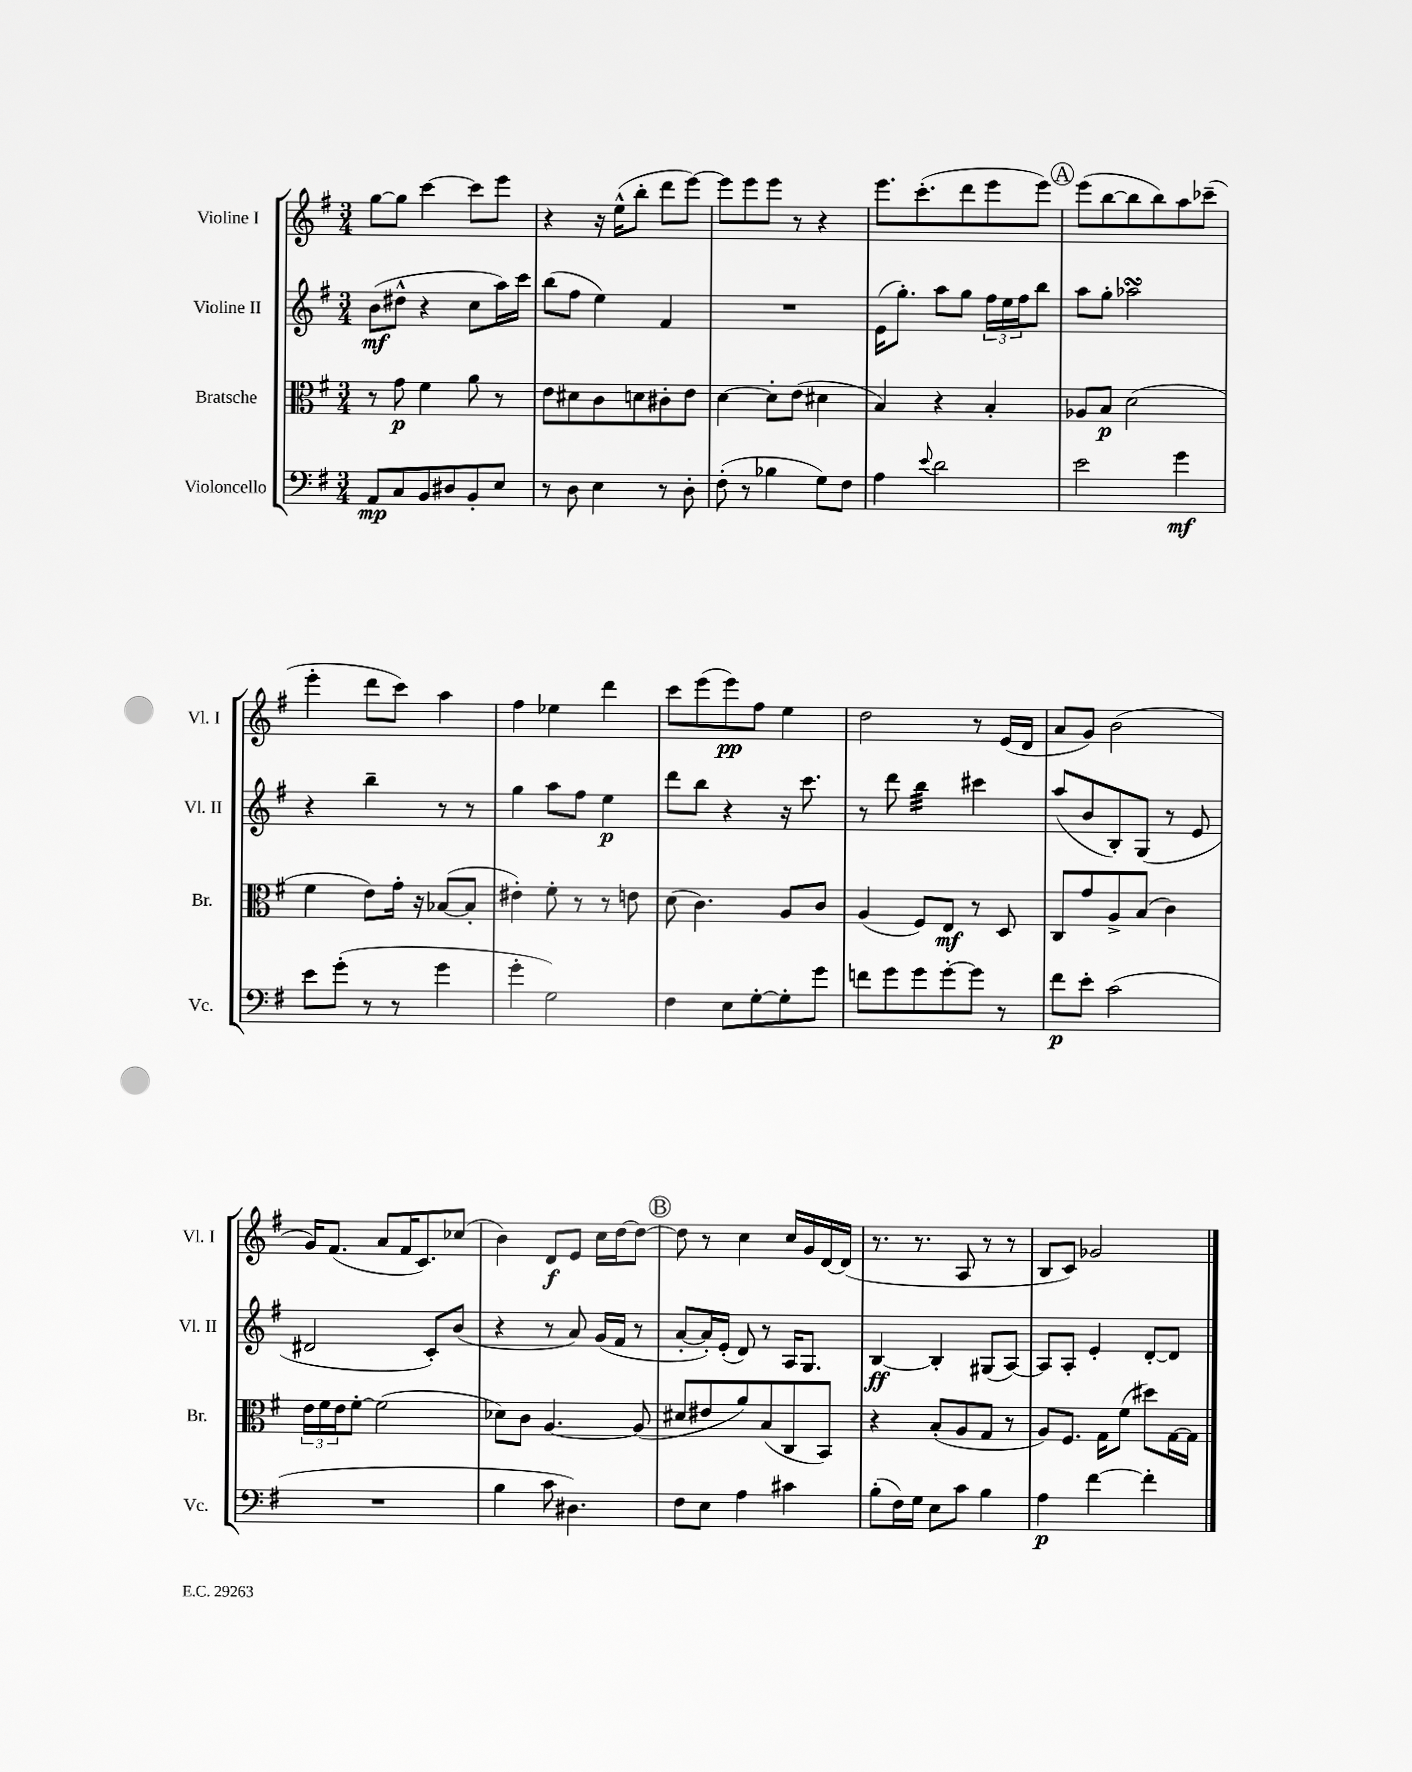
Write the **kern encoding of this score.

**kern	**dynam	**kern	**dynam	**kern	**dynam	**kern	**dynam
*part4	*part4	*part3	*part3	*part2	*part2	*part1	*part1
*staff4	*staff4	*staff3	*staff3	*staff2	*staff2	*staff1	*staff1
*I"Violoncello	*	*I"Bratsche	*	*I"Violine II	*	*I"Violine I	*
*I'Vc.	*	*I'Br.	*	*I'Vl. II	*	*I'Vl. I	*
*clefF4	*	*clefC3	*	*clefG2	*	*clefG2	*
*k[f#]	*	*k[f#]	*	*k[f#]	*	*k[f#]	*
*M3/4	*	*M3/4	*	*M3/4	*	*M3/4	*
=1	=1	=1	=1	=1	=1	=1	=1
8AA/L	mp	8r	.	(8b\L	mf	[8gg\L	.
8C/	.	8g\	p	8dd#X^^\J	.	8gg\J]	.
8BB/	.	4f#\	.	4r	.	[4ccc\	.
8D#X/	.	.	.	.	.	.	.
8BB'/	.	8a\	.	8cc\L	.	8ccc\L]	.
8E/J	.	8r	.	16aa\L)	.	8eee\J	.
.	.	.	.	16ccc\JJ	.	.	.
=2	=2	=2	=2	=2	=2	=2	=2
8r	.	8e\L	.	(8bb\L	.	4r	.
8D\	.	8d#X\	.	8ff#\J	.	.	.
4E\	.	8c\	.	4ee\)	.	16r	.
.	.	.	.	.	.	(16ee^^\KL	.
.	.	8dn\	.	.	.	8bb'\J	.
8r	.	8c#X'\	.	4f#/	.	8ddd\L	.
8D'\	.	8e\J	.	.	.	[8eee\J)	.
=3	=3	=3	=3	=3	=3	=3	=3
(8F#'\	.	[4d\	.	2.r	.	8eee\L]	.
8r	.	.	.	.	.	8eee\	.
4B-X\	.	8d'\L]	.	.	.	8eee\J	.
.	.	(8e\J	.	.	.	8r	.
8G\L)	.	4d#X\	.	.	.	4r	.
8F#\J	.	.	.	.	.	.	.
=4	=4	=4	=4	=4	=4	=4	=4
4A\	.	4B/)	.	(16e\KL	.	8.eee\L	.
.	.	.	.	8.gg'\J)	.	.	.
.	.	.	.	.	.	(8.ccc'\	.
8qqe/	.	.	.	.	.	.	.
2d\	.	4r	.	8aa\L	.	.	.
.	.	.	.	8gg\J	.	8ddd\	.
.	.	4B'/	.	24ff#\LL	.	8eee\	.
.	.	.	.	24ee\	.	.	.
.	.	.	.	24ff#\J	.	.	.
.	.	.	.	8bb\J	.	8eee\J)	.
!!LO:REH:place=s1:t=A
=5	=5	=5	=5	=5	=5	=5	=5
2e\	.	8A-X/L	.	8aa\L	.	(8eee\L	.
.	.	8B/J	p	8gg'\J	.	[8bb\	.
.	.	(2d\	.	2aa-XsSSs\	.	8bb\]	.
.	.	.	.	.	.	8bb\)	.
4g\	mf	.	.	.	.	8aa\	.
.	.	.	.	.	.	(8ccc-X~\J	.
!!LO:LB:g=z
=6	=6	=6	=6	=6	=6	=6	=6
8e\L	.	4f#\	.	4r	.	4eee'\	.
(8g'\J	.	.	.	.	.	.	.
8r	.	8e\L)	.	4bb~\	.	8ddd\L	.
8r	.	16g'\Jk	.	.	.	8ccc\J)	.
.	.	16r	.	.	.	.	.
4g\	.	([8B-X/L	.	8r	.	4aa\	.
.	.	8B-'/J]	.	8r	.	.	.
=7	=7	=7	=7	=7	=7	=7	=7
4g'\	.	4e#X'\)	.	4gg\	.	4ff#\	.
2G\)	.	8f#'\	.	8aa\L	.	4ee-X\	.
.	.	8r	.	8ff#\J	.	.	.
.	.	8r	.	4ee\	p	4ddd\	.
.	.	8en\	.	.	.	.	.
=8	=8	=8	=8	=8	=8	=8	=8
4F#\	.	(8d\	.	8ddd\L	.	8ccc\L	.
.	.	4.c\)	.	8bb\J	.	(8eee\	.
8E\L	.	.	.	4r	.	8eee\)	pp
[8G'\	.	.	.	.	.	8ff#\J	.
8G'\]	.	8A/L	.	16r	.	4ee\	.
.	.	.	.	8.ccc\	.	.	.
8g\J	.	8c/J	.	.	.	.	.
=9	=9	=9	=9	=9	=9	=9	=9
8fn\L	.	(4A/	.	8r	.	2dd\	.
8g\	.	.	.	8ddd\	.	.	.
*	*	*	*	*tremolo	*	*	*
8g\	.	8F#/L)	.	32bb\LLL	.	.	.
.	.	.	.	32bb\	.	.	.
.	.	.	.	32bb\	.	.	.
.	.	.	.	32bb\	.	.	.
[8g'\	.	8E/J	mf	32bb\	.	.	.
.	.	.	.	32bb\	.	.	.
.	.	.	.	32bb\	.	.	.
.	.	.	.	32bb\JJJ	.	.	.
*	*	*	*	*Xtremolo	*	*	*
8g\J]	.	8r	.	4ccc#X\	.	8r	.
8r	.	8D/	.	.	.	(16e/LL	.
.	.	.	.	.	.	16d/JJ	.
=10	=10	=10	=10	=10	=10	=10	=10
8f#\L	p	8C/L	.	(8aa/L	.	8a/L	.
8e'\J	.	8g/	.	8b/	.	8g/J)	.
(2c\	.	8A^/	.	8B'/)	.	(2b\	.
.	.	(8B/J	.	(8G/J	.	.	.
.	.	4c\)	.	8r	.	.	.
.	.	.	.	8e/	.	.	.
!!LO:LB:g=z
=11	=11	=11	=11	=11	=11	=11	=11
2.r	.	24e\LL	.	2d#X/	.	16g/KL)	.
.	.	24f#\	.	.	.	.	.
.	.	.	.	.	.	(8.f#/J	.
.	.	24e\J	.	.	.	.	.
.	.	[8f#'\J	.	.	.	.	.
.	.	(2f#\]	.	.	.	8a/L	.
.	.	.	.	.	.	16f#/K	.
.	.	.	.	.	.	8.c/)	.
.	.	.	.	8c'/L)	.	.	.
.	.	.	.	(8b/J	.	(8cc-X/J	.
=12	=12	=12	=12	=12	=12	=12	=12
4B\	.	8d-X\L)	.	4r	.	4b\)	.
.	.	8c\J	.	.	.	.	.
8c\	.	[4.A/	.	8r	.	8d/L	f
4.D#X\)	.	.	.	8a/)	.	8e/J	.
.	.	.	.	(16g/LL	.	16cc\LL	.
.	.	.	.	16f#/JJ	.	[16dd\J	.
.	.	(8A/]	.	8r	.	8dd\J_	.
!!LO:REH:place=s1:t=B
=13	=13	=13	=13	=13	=13	=13	=13
8F#\L	.	8d#X/L	.	[8a'/L	.	8dd\]	.
8E\J	.	8e#X/	.	16a'/L])	.	8r	.
.	.	.	.	(16e'/JJ	.	.	.
4A\	.	8a/)	.	8d/)	.	4cc\	.
.	.	(8B/	.	8r	.	.	.
4c#X\	.	8C/	.	16A/KL	.	16cc/LL	.
.	.	.	.	8.G/J	.	16g/	.
.	.	8BB/J)	.	.	.	[16d/	.
.	.	.	.	.	.	(16d/JJ]	.
=14	=14	=14	=14	=14	=14	=14	=14
(8B'\L	.	4r	.	[4B/	ff	8.r	.
16F#\L)	.	.	.	.	.	.	.
16G\JJ	.	.	.	.	.	8.r	.
8E\L	.	(8B'/L	.	4B'/]	.	.	.
8c\J	.	8A/	.	.	.	8A/	.
4B\	.	8G/J	.	(8G#X/L	.	8r	.
.	.	8r	.	[8A/J)	.	8r	.
=15	=15	=15	=15	=15	=15	=15	=15
4A\	p	8A/L)	.	8A/L]	.	8B/L	.
.	.	8.F#/J	.	8A'/J	.	8c/J)	.
[4f#\	.	.	.	4e'/	.	2g-X/	.
.	.	16G\KL	.	.	.	.	.
.	.	(8f#\J	.	.	.	.	.
4f#'\]	.	8dd#X\L)	.	[8d'/L	.	.	.
.	.	[16G\L	.	8d/J]	.	.	.
.	.	16G\JJ]	.	.	.	.	.
==	==	==	==	==	==	==	==
*-	*-	*-	*-	*-	*-	*-	*-
